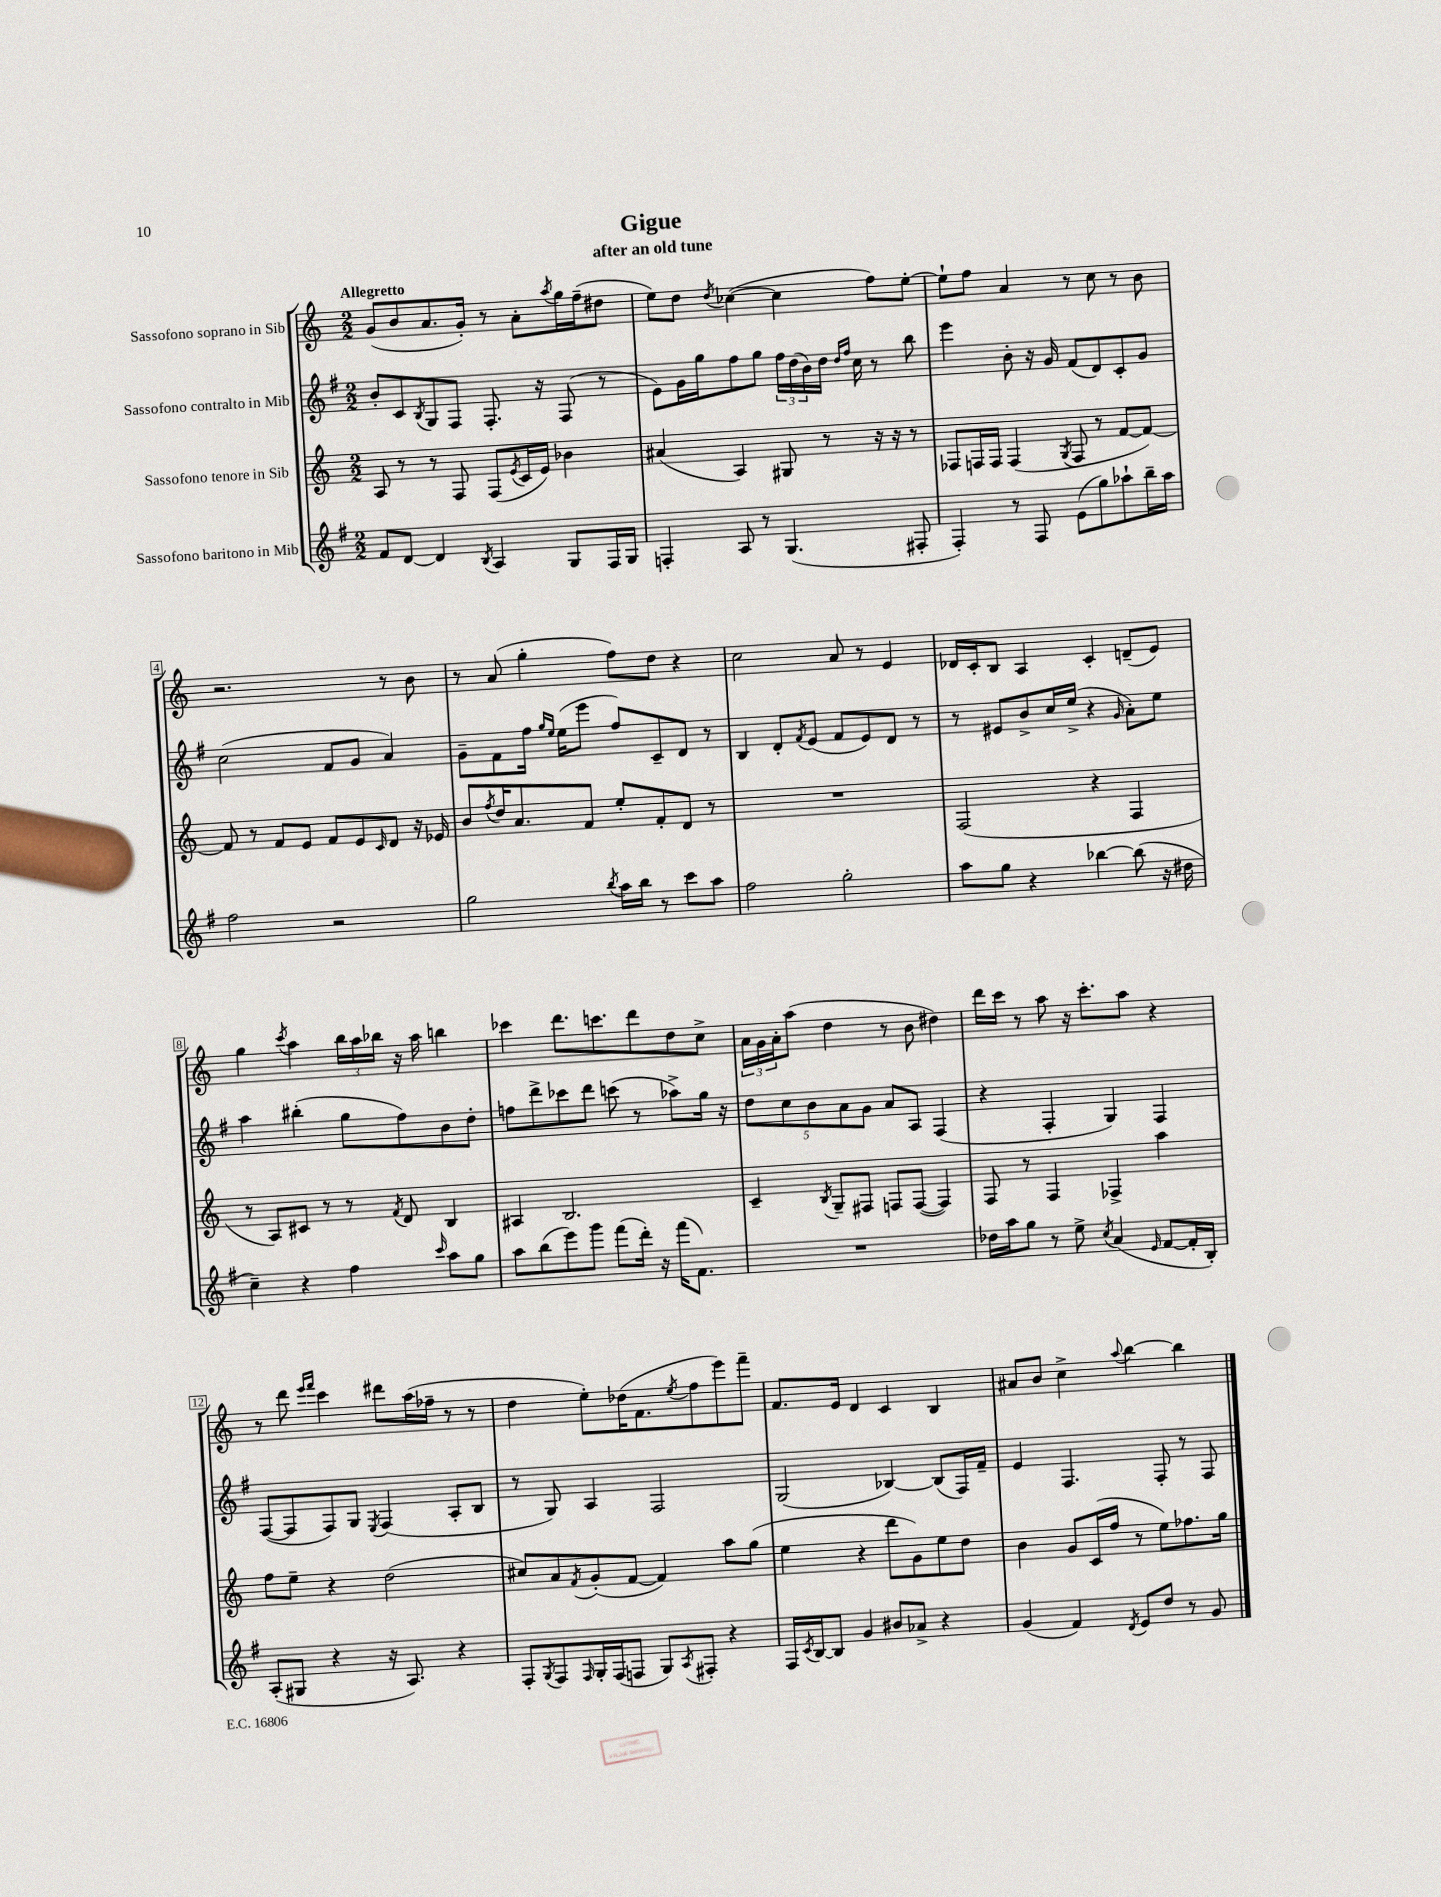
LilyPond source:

\header { title = "Gigue" subtitle = "after an old tune" }
<<
\new StaffGroup <<
\new Staff = "s0" \with { instrumentName = "Sassofono soprano in Sib" } {
    \clef treble \key c \major \numericTimeSignature \time 2/2 \tempo "Allegretto"
    g'8( b'8 a'8. g'16-.) r8 a'8-. \acciaccatura { a''8 } g''16 f''16--( dis''8 |
    e''8) d''8 \acciaccatura { d''8 } ces''4~( ces''4 f''8) e''8~-. |
    e''8-! f''8 a'4 r8 c''8 r8 b'8 |
    r2. r8 b'8 |
    r8 a'8( g''4-. f''8) d''8 r4 |
    c''2 a'8 r8 e'4 |
    des'16 c'16-. b8 a4 c'4-. d'8--( e'8) |
    g''4 \acciaccatura { c'''8 } a''4 \tuplet 3/2 { b''16 a''16 bes''16 } r16 a''16 b''4 |
    ces'''4 d'''8. c'''8. d'''8 d''8 c''8-> |
    \tuplet 3/2 { a'16 g'16 a'16-. } a''8( d''4 r8 b'8 dis''4) |
    d'''16 c'''16 r8 a''8 r16 c'''8.-. a''8 r4 |
    r8 d'''8 \grace { e'''16 f'''16 } c'''4 dis'''8 a''16( fes''16-- r8 r8 |
    d''4 e''8-.) des''16( f'8. \acciaccatura { e''8 } f''8 e'''8) f'''8-- |
    f'8. e'16 d'4 c'4 b4 |
    ais'8 b'8 c''4-> \appoggiatura { a''8 } b''4~ b''4 \bar "|." |
}
\new Staff = "s1" \with { instrumentName = "Sassofono contralto in Mib" } {
    \clef treble \key g \major \numericTimeSignature \time 2/2
    b'8-. c'8 \acciaccatura { b8 } g8 fis8 fis8.-. r16 fis8( r8 |
    e'8) g'16 g''16 fis''8 g''8 \tuplet 3/2 { fis''16 d''16( b'16) } d''16 \grace { d''16 fis''16 } c''16 r8 b''8 |
    e'''4 b'8-. r16 g'16 fis'8( d'8) c'8-. g'8 |
    c''2( fis'8 g'8 a'4) |
    g'8-- fis'8 fis''16 \grace { g''16 e''16 } e''16( e'''8 fis''8) c'8-- d'8 r8 |
    b4 d'8-. \acciaccatura { fis'8 } e'8( fis'8 e'8) d'8 r8 |
    r8 eis'8 b'8-> c''16 e''16->( r4 \grace { g'16 } a'8-.) e''8 |
    a''4 bis''4-.( g''8 fis''8) b'8 d''8-. |
    f''8 d'''8-> ces'''8 d'''8 c'''8( r8 aes''8->) g''16 r16 |
    \tuplet 5/4 { d''8 c''8 b'8 a'8 g'8 } a'8 a8 fis4( |
    r4 fis4-. g4) fis4 |
    fis8~( fis8 fis8) g8 \acciaccatura { e8 } fis4( a8-. b8 |
    r8 g8) a4 fis2 |
    g2( bes4~) bes8( fis16) fis'16-- |
    e'4 fis4. fis8-. r8 fis8 \bar "|." |
}
\new Staff = "s2" \with { instrumentName = "Sassofono tenore in Sib" } {
    \clef treble \key c \major \numericTimeSignature \time 2/2
    a8 r8 r8 f8 f8( \acciaccatura { e'8 } c'16 e'16) bes'4 |
    ais'4( a4) gis8 r8 r16 r16 r8 |
    fes8 f16 f16 f4( \acciaccatura { g8 } f8 r8 f'8~ f'8~) |
    f'8 r8 f'8 e'8 f'8 e'8 \grace { c'16 } d'8 r16 ees'16 |
    b'8 \acciaccatura { f''8 } d''16 a'8. f'8 e''8-. f'8-. d'8 r8 |
    R1 |
    f2( r4 f4 |
    r8 a8) cis'8 r8 r8 \acciaccatura { f'8 } d'8 b4 |
    ais4 b2. |
    c'4-- \acciaccatura { b8 } g8-- fis8 f8 f8~( f4) |
    f8 r8 f4 fes4-> a''4 |
    f''8 e''8-- r4 d''2( |
    cis''8) a'8 \acciaccatura { f'8 } g'8-.( f'8~ f'4) a''8 g''8( |
    e''4 r4 d'''8 g'8) e''8 d''8 |
    b'4 g'8 c'16( f''16 r8 e''8) fes''8. g''16 \bar "|." |
}
\new Staff = "s3" \with { instrumentName = "Sassofono baritono in Mib" } {
    \clef treble \key g \major \numericTimeSignature \time 2/2
    fis'8 d'8~ d'4 \acciaccatura { b8 } a4 g8 fis16 g16 |
    f4-. a8 r8 g4.( fis8-. |
    fis4-.) r8 fis8 e'8( g''8) aes''8-! b''16-- aes''16 |
    fis''2 r2 |
    g''2 \acciaccatura { b''8 } a''16 b''16 r8 c'''8 a''8 |
    fis''2 g''2-. |
    a''8 g''8 r4 bes''4~ bes''8( r16 dis''16 |
    c''4--) r4 fis''4 \grace { c'''16 } a''8 g''8 |
    a''8 b''8( e'''8) g'''8 fis'''8( d'''16-.) r16 fis'''16( fis'8.) |
    R1 |
    des''16 a''16 g''8 r8 e''8-> \acciaccatura { c''8 } a'4( \grace { e'16 } fis'8~ fis'16-. b16-.) |
    a8-.( gis8 r4 r16 a8.) r4 |
    fis8-. \acciaccatura { g8 } fis8 \grace { fis16 } g16-. fis16( f8 g8) \acciaccatura { a8 } fis8-. r4 |
    fis16 \acciaccatura { c'8 } b16~ b8 g'4 bis'8 aes'8-> r4 |
    g'4( fis'4) \acciaccatura { d'8 } e'8 d''8 r8 g'8 \bar "|." |
}
>>
>>
\layout { \context { \Score \override BarNumber.stencil = #(make-stencil-boxer 0.1 0.3 ly:text-interface::print) } }
